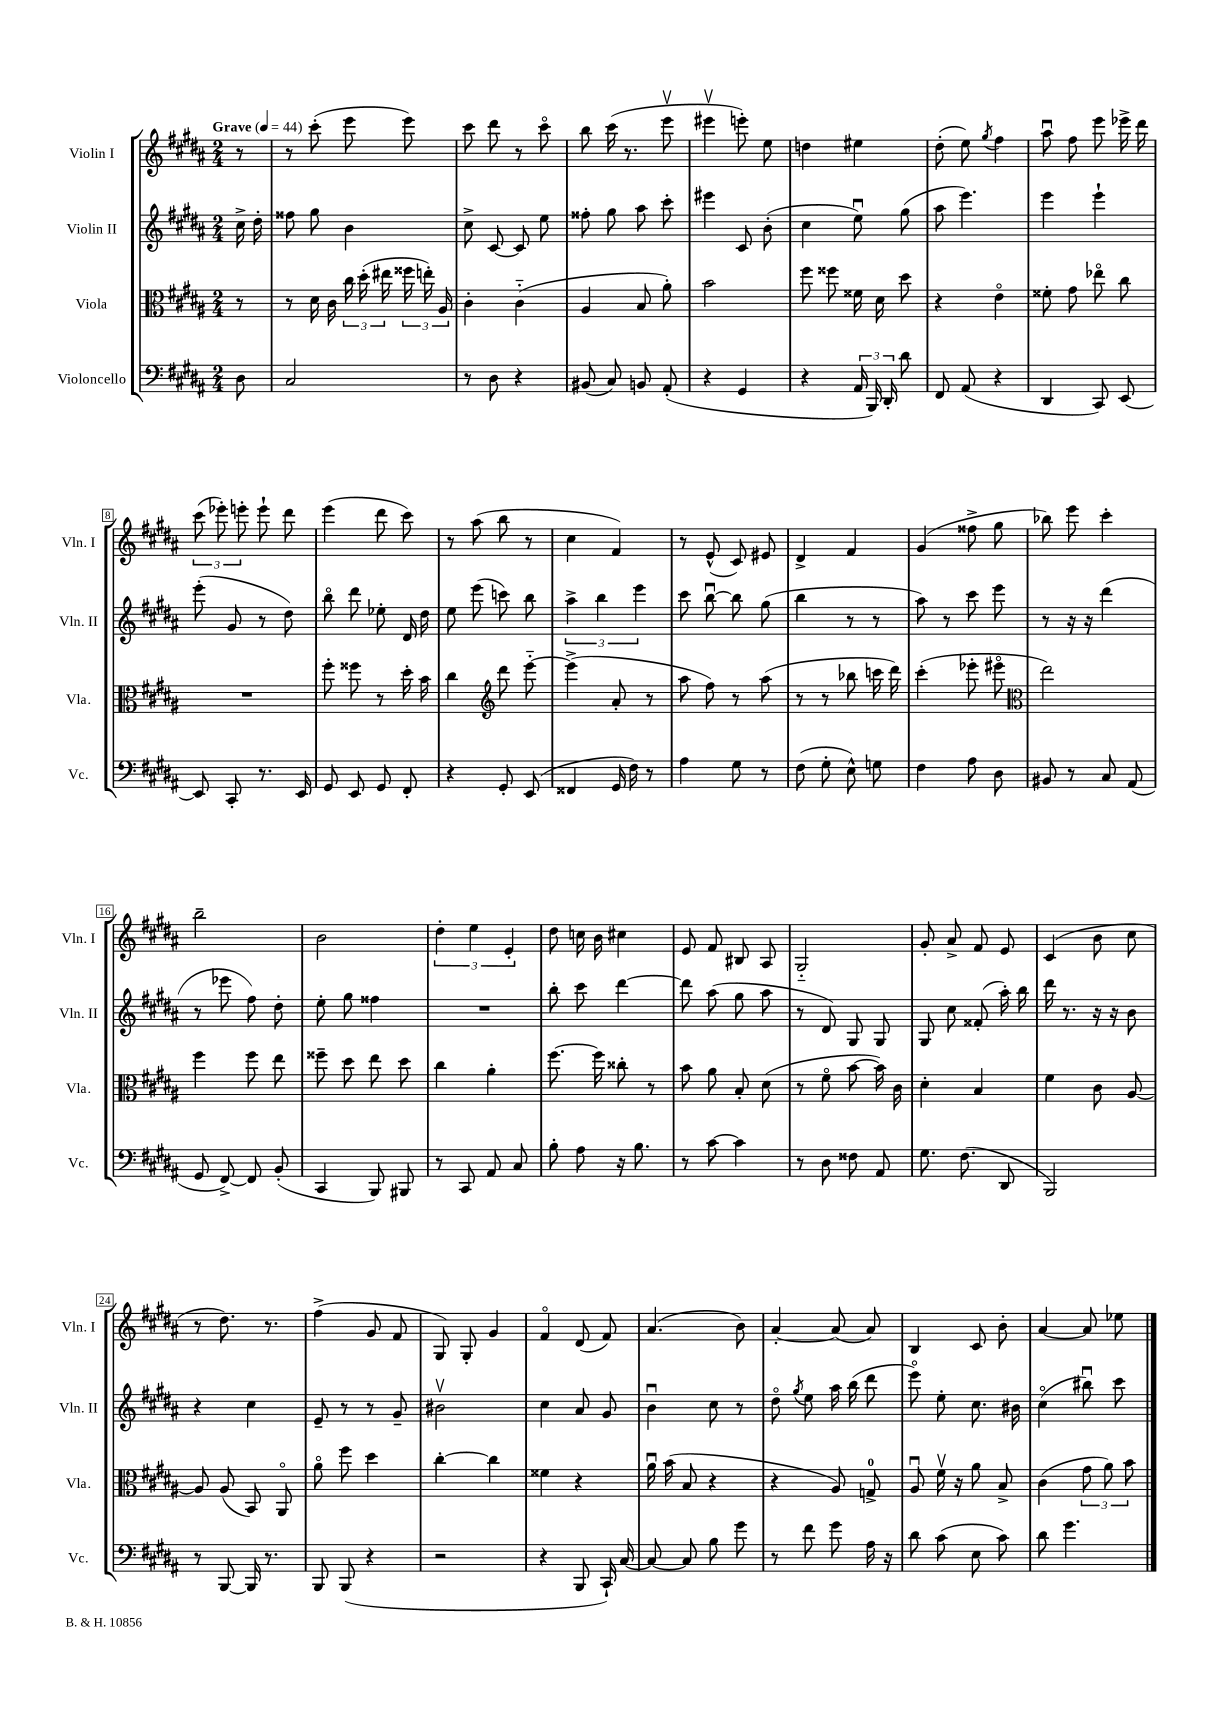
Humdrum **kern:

**kern	**kern	**kern	**kern
*staff4	*staff3	*staff2	*staff1
*clefF4	*clefC3	*clefG2	*clefG2
*k[f#c#g#d#a#]	*k[f#c#g#d#a#]	*k[f#c#g#d#a#]	*k[f#c#g#d#a#]
*M2/4	*M2/4	*M2/4	*M2/4
*MM44	*MM44	*MM44	*MM44
8D#	8r	16cc#^	8r
.	.	16dd#'	.
=	=	=	=
2C#	8r	8ff##	8r
.	16d#	8gg#	(8ccc#'
.	16c#	.	.
.	24cc#	4b	8eee
.	(24dd#'	.	.
.	24ee#	.	.
.	24ff##	.	8eee)
.	24ee')	.	.
.	24A#	.	.
=	=	=	=
8r	4c#'	8cc#^	8ccc#
8D#	.	[8c#	8ddd#
4r	(4c#'~	8c#]	8r
.	.	8ee	8ccc#o
=	=	=	=
(8BB#	4A#	8ff##'	8bb
8C#)	.	8gg#	(16ccc#
.	.	.	8.r
8BB	8B	8aa#	.
(8AA#'	8a#')	8ccc#'	8eeev
=	=	=	=
4r	2b	4eee#	4eee#v
4GG#	.	8c#	8eee')
.	.	(8b'	8ee
=	=	=	=
4r	8ff#	4cc#	4dd
.	8ff##	.	.
24AA#	16f##	8eeu)	4ee#
24BBB)	.	.	.
.	16d#	.	.
24DD#'	.	.	.
8d#	8dd#	(8gg#	.
=	=	=	=
8FF#	4r	8aa#	(8dd#'
(8AA#	.	4.eee)	8ee)
.	.	.	8qgg#
4r	4eo	.	4ff#
=	=	=	=
4DD#	8f##'	4eee	8aa#u
.	8g#	.	8ff#
8CC#)	8ee-o	4eee`	8eee
[8EE	8cc#	.	16eee-^
.	.	.	16ddd#
=	=	=	=
8EE]	2r	(8eee'	(12ccc#
.	.	.	12eee-')
8CC#'	.	8g#	.
.	.	.	12eee'
8.r	.	8r	8eee`
.	.	8dd#)	8ddd#
16EE	.	.	.
=	=	=	=
8GG#	8ff#'	8bbo	(4eee
8EE	8ff##	8ddd#	.
8GG#	8r	8ee-'	8ddd#
8FF#'	16dd#'	16d#	8ccc#)
.	16b	16dd#	.
=	=	=	=
4r	4cc#	8ee	8r
.	.	(8eee	(8aa#
*	*clefG2	*	*
8GG#'	8ddd#	8ccc)	8bb
(8EE	[8eee'~	8bb	8r
=	=	=	=
4FF##	(4eee^]	6aa#^	4cc#
.	.	6bb	.
16GG#	8a#'	.	4f#)
16F#)	.	.	.
.	.	6eee	.
8r	8r	.	.
=	=	=	=
4A#	8aa#	8ccc#	8r
.	8ff#)	[8bbu	(8e^^
8G#	8r	8bb]	8c#)
8r	(8aa#	(8gg#	8e#
=	=	=	=
(8F#	8r	4bb	4d#^
8G#'	8r	.	.
8E^^)	8bb-	8r	4f#
8G	16ccc	8r	.
.	16ddd#)	.	.
=	=	=	=
4F#	(4ccc#'	8aa#)	(4g#
.	.	8r	.
8A#	8eee-'	8ccc#	8ff##^
8D#	8eee#o	8eee	8gg#
=	=	=	=
*	*clefC3	*	*
8BB#	2ee)	8r	8bb-)
8r	.	16r	8eee
.	.	16r	.
8C#	.	(4ddd#	4ccc#'
(8AA#	.	.	.
=	=	=	=
8GG#	4ff#	8r	2bb~
[8FF#^)	.	8eee-	.
8FF#]	8ff#	8ff#)	.
(8BB'	8ee	8dd#'	.
=	=	=	=
4CC#	8ff##~	8ee'	2b
.	8dd#	8gg#	.
8BBB)	8ee	4ff##	.
8BBB#	8dd#	.	.
=	=	=	=
8r	4cc#	2r	6dd#'
8CC#	.	.	.
.	.	.	6ee
8AA#	4a#'	.	.
.	.	.	6e'
8C#	.	.	.
=	=	=	=
8B'	[8.ff#	8bb'	8dd#
8A#	.	8ccc#	16cc
.	16ff#]	.	16b
16r	8cc##'	[4ddd#	4cc#
8.B	.	.	.
.	8r	.	.
=	=	=	=
8r	8b	8ddd#]	8e
[8c#	8a#	(8aa#	8f#
4c#]	8B'	8gg#	8B#
.	(8d#	8aa#	8A#
=	=	=	=
8r	8r	8r	2G#'~
8D#	8f#o	8d#)	.
8F##	[8b	8G#	.
8AA#	16b])	8G#	.
.	16c#	.	.
=	=	=	=
8.G#	4d#'	8G#	8g#'
.	.	8cc#	8a#^
(8.F#	.	.	.
.	4B	(8f##'	8f#
8DD#	.	16aa#')	8e
.	.	16bb	.
=	=	=	=
2BBB)	4f#	16ddd#	(4c#
.	.	8.r	.
.	8c#	16r	8b
.	.	16r	.
.	[8A#	8b	8cc#
=	=	=	=
8r	8A#]	4r	8r
[8BBB	(8A#	.	8.dd#)
16BBB]	8BB)	4cc#	.
8.r	.	.	8.r
.	8AA#o	.	.
=	=	=	=
8BBB	8a#o	8e~	(4ff#^
(8BBB	8ff#	8r	.
4r	4dd#	8r	8g#
.	.	8g#~	8f#
=	=	=	=
2r	[4cc#'	2b#v	8G#)
.	.	.	8G#'
.	4cc#]	.	4g#
=	=	=	=
4r	4f##	4cc#	4f#o
8BBB	4r	8a#	(8d#
16CC#`)	.	8g#	8f#)
[16C#	.	.	.
=	=	=	=
8C#_	16a#u	4bu	(4.a#
.	(16b	.	.
8C#]	8B	.	.
8B	4r	8cc#	.
8g#	.	8r	8b)
=	=	=	=
8r	4r	8dd#o	[4a#'
.	.	8qgg#	.
8f#	.	8ee	.
8g#	8A#)	16aa#	(8a#]
.	.	(16bb	.
16A#	8G^	8ddd#	8a#)
16r	.	.	.
=	=	=	=
8d#	8A#u	8eeeo)	4B
(8c#	16f#v	8ee'	.
.	16r	.	.
8E	8a#	8.cc#	8c#
8c#)	8B^	.	8b'
.	.	16b#	.
=	=	=	=
8d#	(4c#	(4cc#o	[4a#
4.g#	.	.	.
.	12g#	8bb#u)	8a#]
.	12a#)	.	.
.	.	8ccc#	8ee-
.	12b	.	.
==	==	==	==
*-	*-	*-	*-
